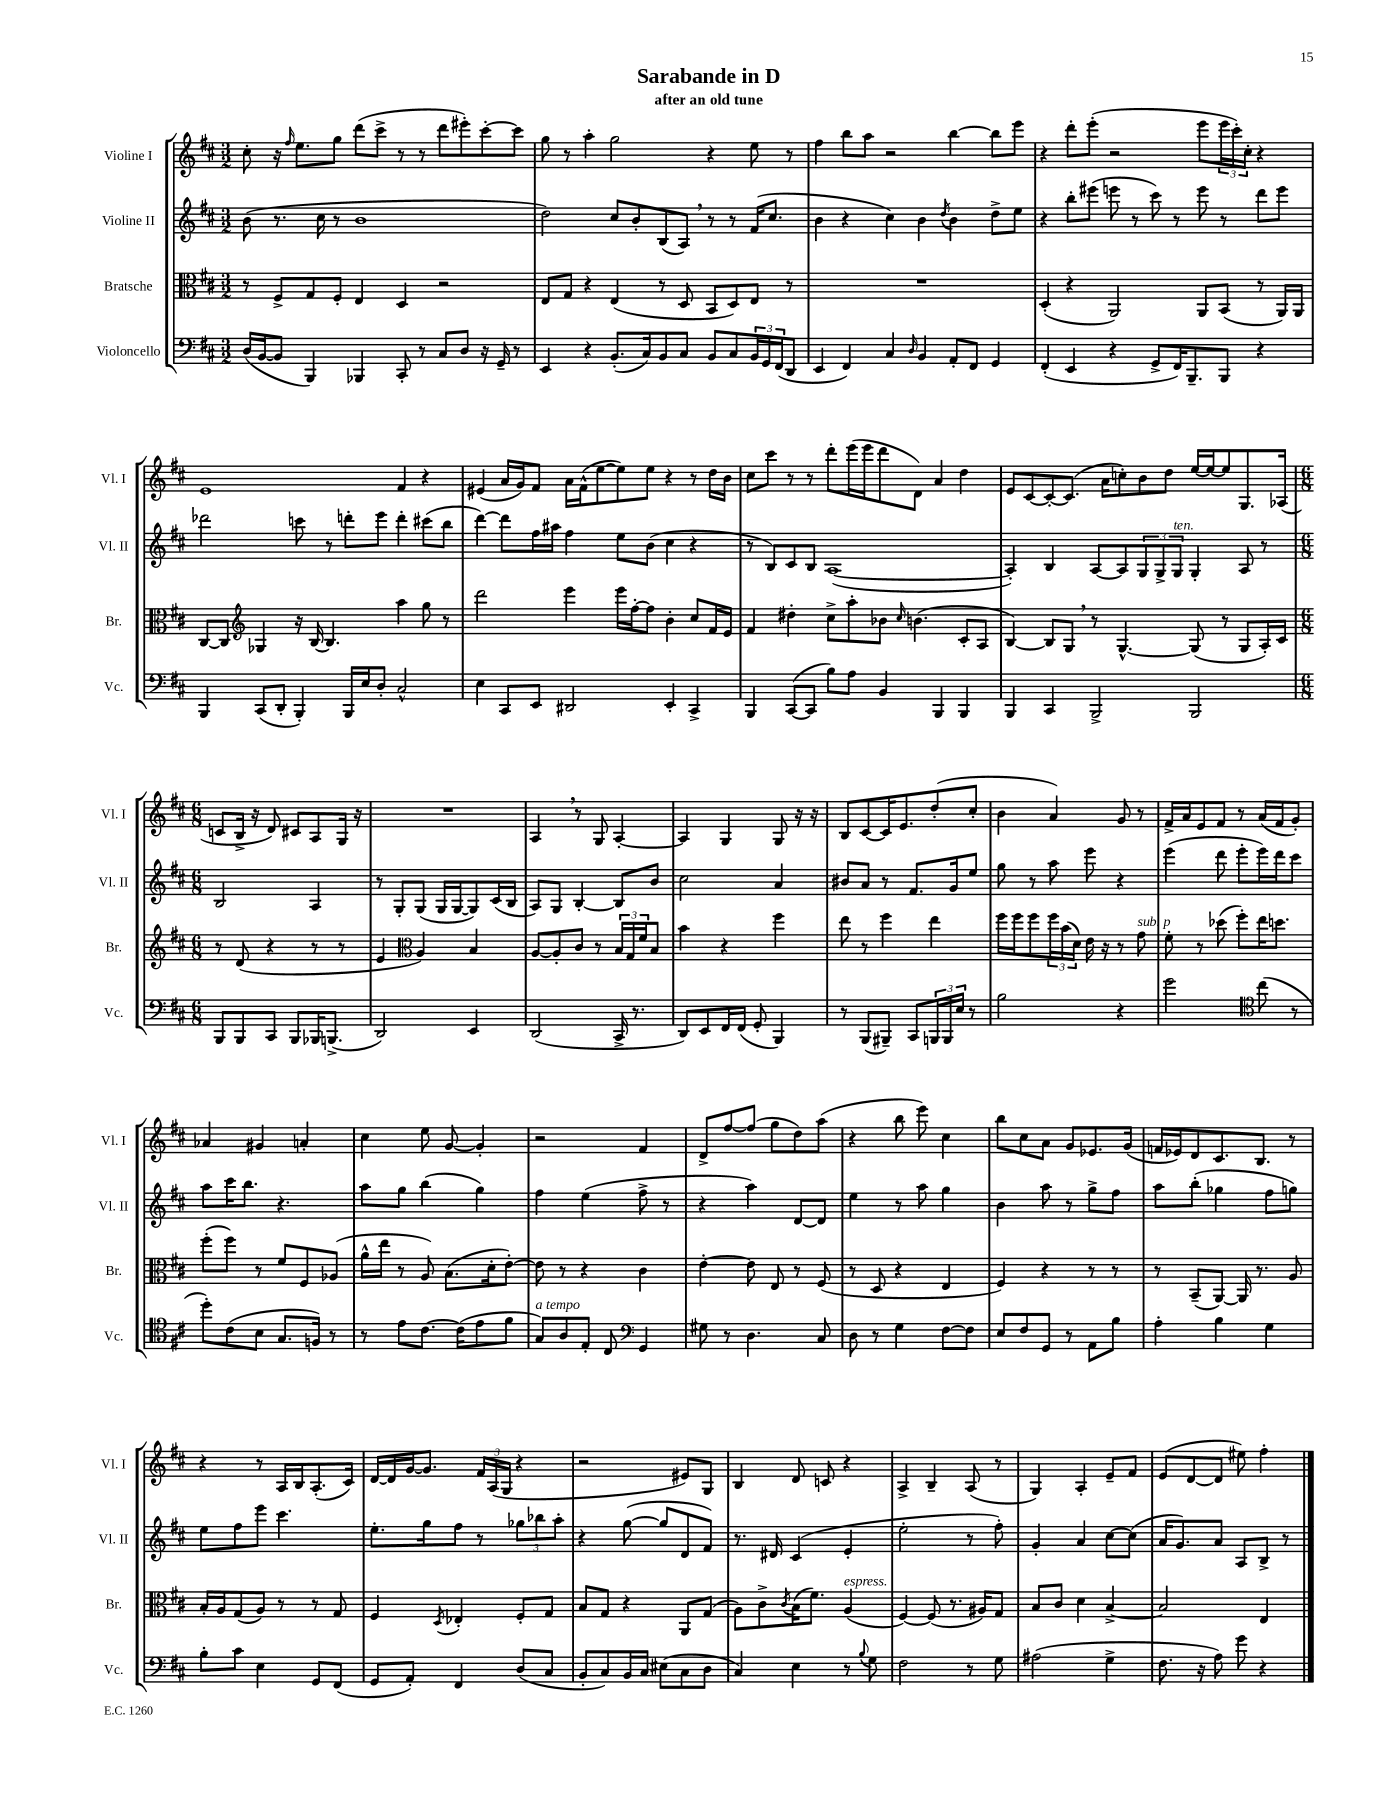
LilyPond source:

\header { title = "Sarabande in D" subtitle = "after an old tune" }
<<
\new StaffGroup <<
\new Staff = "s0" \with { instrumentName = "Violine I" shortInstrumentName = "Vl. I" } {
    \clef treble \key d \major \numericTimeSignature \time 3/2
    cis''8-. r16 \grace { fis''16 } e''8. g''8 d'''8( cis'''8-> r8 r8 d'''8 eis'''8-.) cis'''8~-. cis'''8 |
    g''8 r8 a''4-. g''2 r4 e''8 r8 |
    fis''4 b''8 a''8 r2 b''4~ b''8 e'''8 |
    r4 d'''8-. e'''8-.( r2 e'''8 \tuplet 3/2 { e'''16 cis'''16-.) cis''16-. } r4 |
    e'1 fis'4 r4 |
    eis'4( a'16 g'16) fis'8 a'16 fis'16-^( e''8~ e''8) e''8 r4 r8 d''16 b'16 |
    cis''8 cis'''8 r8 r8 d'''8-. e'''16( e'''16 d'''8 d'8) a'4 d''4 |
    e'8 cis'8~ cis'8~-. cis'8.( a'16 c''8-.) b'8 d''8 e''16~ e''16~ e''8 g8. aes16( |
    \numericTimeSignature \time 6/8 c'8 b16-> r16 d'8) cis'8 a8 g16 r16 |
    R2. |
    a4 \breathe r8 g8 a4~-. |
    a4 g4 g8 r16 r16 |
    b8 cis'8~ cis'16 e'8. d''8-.( cis''8-. |
    b'4 a'4) g'8 r8 |
    fis'16-> a'16 e'8 fis'8 r8 a'16( fis'16 g'8-.) |
    aes'4 gis'4 a'4-. |
    cis''4 e''8 g'8~ g'4-. |
    r2 fis'4 |
    d'8-> fis''8~ fis''8( g''8 d''8) a''8( |
    r4 b''8 e'''8) cis''4 |
    b''8 cis''8 a'8 g'8 ees'8. g'16( |
    f'16 ees'16) d'8 cis'8. b8. r8 |
    r4 r8 a16 b16 a8.-.( cis'16) |
    d'16~ d'16 g'16~ g'8. \tuplet 3/2 { fis'16 a16( g16 } r4 |
    r2 eis'8) g8 |
    b4 d'8 c'8 r4 |
    a4-> b4-- a8( r8 |
    g4) a4-. e'8-- fis'8 |
    e'8( d'8~ d'8 eis''8) fis''4-. \bar "|." |
}
\new Staff = "s1" \with { instrumentName = "Violine II" shortInstrumentName = "Vl. II" } {
    \clef treble \key d \major \numericTimeSignature \time 3/2
    b'8( r8. cis''16 r8 b'1 |
    d''2) cis''8 b'8-. b8( a8) \breathe r8 r8 fis'16( cis''8. |
    b'4 r4 cis''4) b'4 \acciaccatura { d''8 } b'4 d''8-> e''8 |
    r4 b''8-. eis'''8( e'''8 r8 cis'''8) r8 e'''8 r8 d'''8 e'''8 |
    des'''2 c'''8 r8 d'''8-. e'''8 d'''4-. cis'''8( b''8 |
    d'''4~) d'''8 fis''16 ais''16 fis''4 e''8 b'8( cis''4 r4 |
    r8 b8) cis'8 b8 a1~( |
    a4-.) b4 a8~ a8 \tuplet 3/2 { g8 g8-> g8^\markup { \italic "ten." } } g4-. a8 r8 |
    \numericTimeSignature \time 6/8 b2 a4 |
    r8 g8-. g8( g16 g16~ g8) cis'16( b16 |
    a8) g8 b4~-. b8 b'8 |
    cis''2 a'4 |
    bis'8 a'8 r8 fis'8. g'16 e''8 |
    g''8 r8 a''8 e'''8 r4 |
    e'''4( d'''8 e'''8-. e'''16) d'''16 cis'''8 |
    a''8 cis'''16 b''8. r4. |
    a''8 g''8 b''4( g''4) |
    fis''4 e''4( fis''8-> r8 |
    r4 a''4) d'8~ d'8 |
    e''4 r8 a''8 g''4 |
    b'4 a''8 r8 g''8-> fis''8 |
    a''8 b''8-.( ges''4 fis''8 g''8) |
    e''8 fis''8 e'''8 cis'''4. |
    e''8.-. g''16 fis''8 r8 \tuplet 3/2 { ges''8 bes''8 a''8-. } |
    r4 g''8~( g''8 d'8 fis'8) |
    r8. dis'16 cis'4( e'4-. |
    e''2-. r8 fis''8-.) |
    g'4-. a'4 cis''8~ cis''8( |
    a'16 g'8.) a'8 a8 b8-> r8 \bar "|." |
}
\new Staff = "s2" \with { instrumentName = "Bratsche" shortInstrumentName = "Br." } {
    \clef alto \key d \major \numericTimeSignature \time 3/2
    r8 fis8-> g8 fis8-. e4 d4 r2 |
    e8 g8 r4 e4( r8 d8 b,8 d8) e8 r8 |
    R1. |
    d4-.( r4 a,2) a,8 b,8( r8 a,16) a,16 |
    cis8~ cis8 \clef treble ges4 r16 b16~ b4. a''4 g''8 r8 |
    d'''2 e'''4 e'''16 fis''16~-. fis''8 b'4-. cis''8 fis'16 e'16 |
    fis'4 dis''4-. cis''8-> a''8-. bes'8 \grace { cis''16 } b'4.( cis'8-. a8 |
    b4~) b8 g8 \breathe r8 g4.~-^ g8( r8 g8 a16-.) cis'16 |
    \numericTimeSignature \time 6/8 r8 d'8( r4 r8 r8 |
    e'4 \clef alto a4) b4 |
    a8~ a8-. cis'8 r8 \tuplet 3/2 { b16 g16 fis'16 } b8 |
    b'4 r4 fis''4 |
    e''8 r8 fis''4 e''4 |
    fis''16 fis''16 fis''8 \tuplet 3/2 { fis''16 b'16( d'16) } e'16 r16 r8 g'8^\markup { \italic "sub. p" } |
    fis'8-. r8 des''8( fis''8-.) e''16 d''8. |
    fis''8-.( fis''8) r8 fis'8 fis8 aes8( |
    a'16-^ e''16 r8 a8) b8.( d'16-. e'8~-.) |
    e'8 r8 r4 cis'4 |
    e'4~-. e'8 e8 r8 fis8( |
    r8 d8 r4 e4 |
    fis4) r4 r8 r8 |
    r8 b,8--( a,8~) a,16 r8. a8 |
    b16-. a16 g8( a8) r8 r8 g8 |
    fis4 \acciaccatura { d8 } ees4-. fis8-. g8 |
    b8 g8 r4 a,8 g8( |
    a8) cis'8-> \acciaccatura { cis'8 } b16( fis'8.) a4^\markup { \italic "espress." }( |
    fis4~) fis8( r8. ais16) g8 |
    b8 cis'8 d'4 b4~-> |
    b2 e4 \bar "|." |
}
\new Staff = "s3" \with { instrumentName = "Violoncello" shortInstrumentName = "Vc." } {
    \clef bass \key d \major \numericTimeSignature \time 3/2
    d16( b,16~ b,8 b,,4) bes,,4 cis,8-. r8 cis8 d8 r16 g,16-- r8 |
    e,4 r4 b,8.-.( cis16) b,8 cis8 b,8 cis8 \tuplet 3/2 { b,16 g,16 fis,16( } d,8 |
    e,4 fis,4) cis4 \grace { d16 } b,4 a,8-. fis,8 g,4 |
    fis,4-.( e,4 r4 g,8-> fis,16) b,,8.-- b,,8 r4 |
    b,,4 cis,8( d,8-. b,,4-.) b,,16 e16 d8-. cis2-^ |
    e4 cis,8 e,8 dis,2 e,4-. cis,4-> |
    b,,4 cis,8~( cis,8 b8) a8 b,4 b,,4 b,,4 |
    b,,4 cis,4 b,,2-> b,,2 |
    \numericTimeSignature \time 6/8 b,,8 b,,8 cis,8 b,,8 bes,,16 b,,8.->( |
    d,2) e,4 |
    d,2( cis,16-> r8. |
    d,8) e,8 fis,16 fis,16( g,8-. b,,4) |
    r8 b,,8( bis,,8--) cis,8 \tuplet 3/2 { b,,16 b,,16 e16 } r8 |
    b2 r4 |
    g'2 \clef tenor cis''8( r8 |
    d''8-.) cis'8( b8 g8. f16) r8 |
    r8 e'8 cis'8.~ cis'16( e'8 fis'8 |
    g8^\markup { \italic "a tempo" }) a8 e8-. cis8 \clef bass g,4 |
    gis8 r8 d4. cis8 |
    d8 r8 g4 fis8~ fis8 |
    e8 fis8 g,8 r8 a,8 b8 |
    a4-. b4 g4 |
    b8-. cis'8 e4 g,8 fis,8( |
    g,8 a,8-.) fis,4 d8( cis8 |
    b,8-. cis8) b,16 cis16 eis8( cis8 d8 |
    cis4) e4 r8 \appoggiatura { b8 } g8 |
    fis2 r8 g8 |
    ais2( g4-> |
    fis8. r16 a8) g'8 r4 \bar "|." |
}
>>
>>
\layout { \context { \Score \remove "Bar_number_engraver" } }
